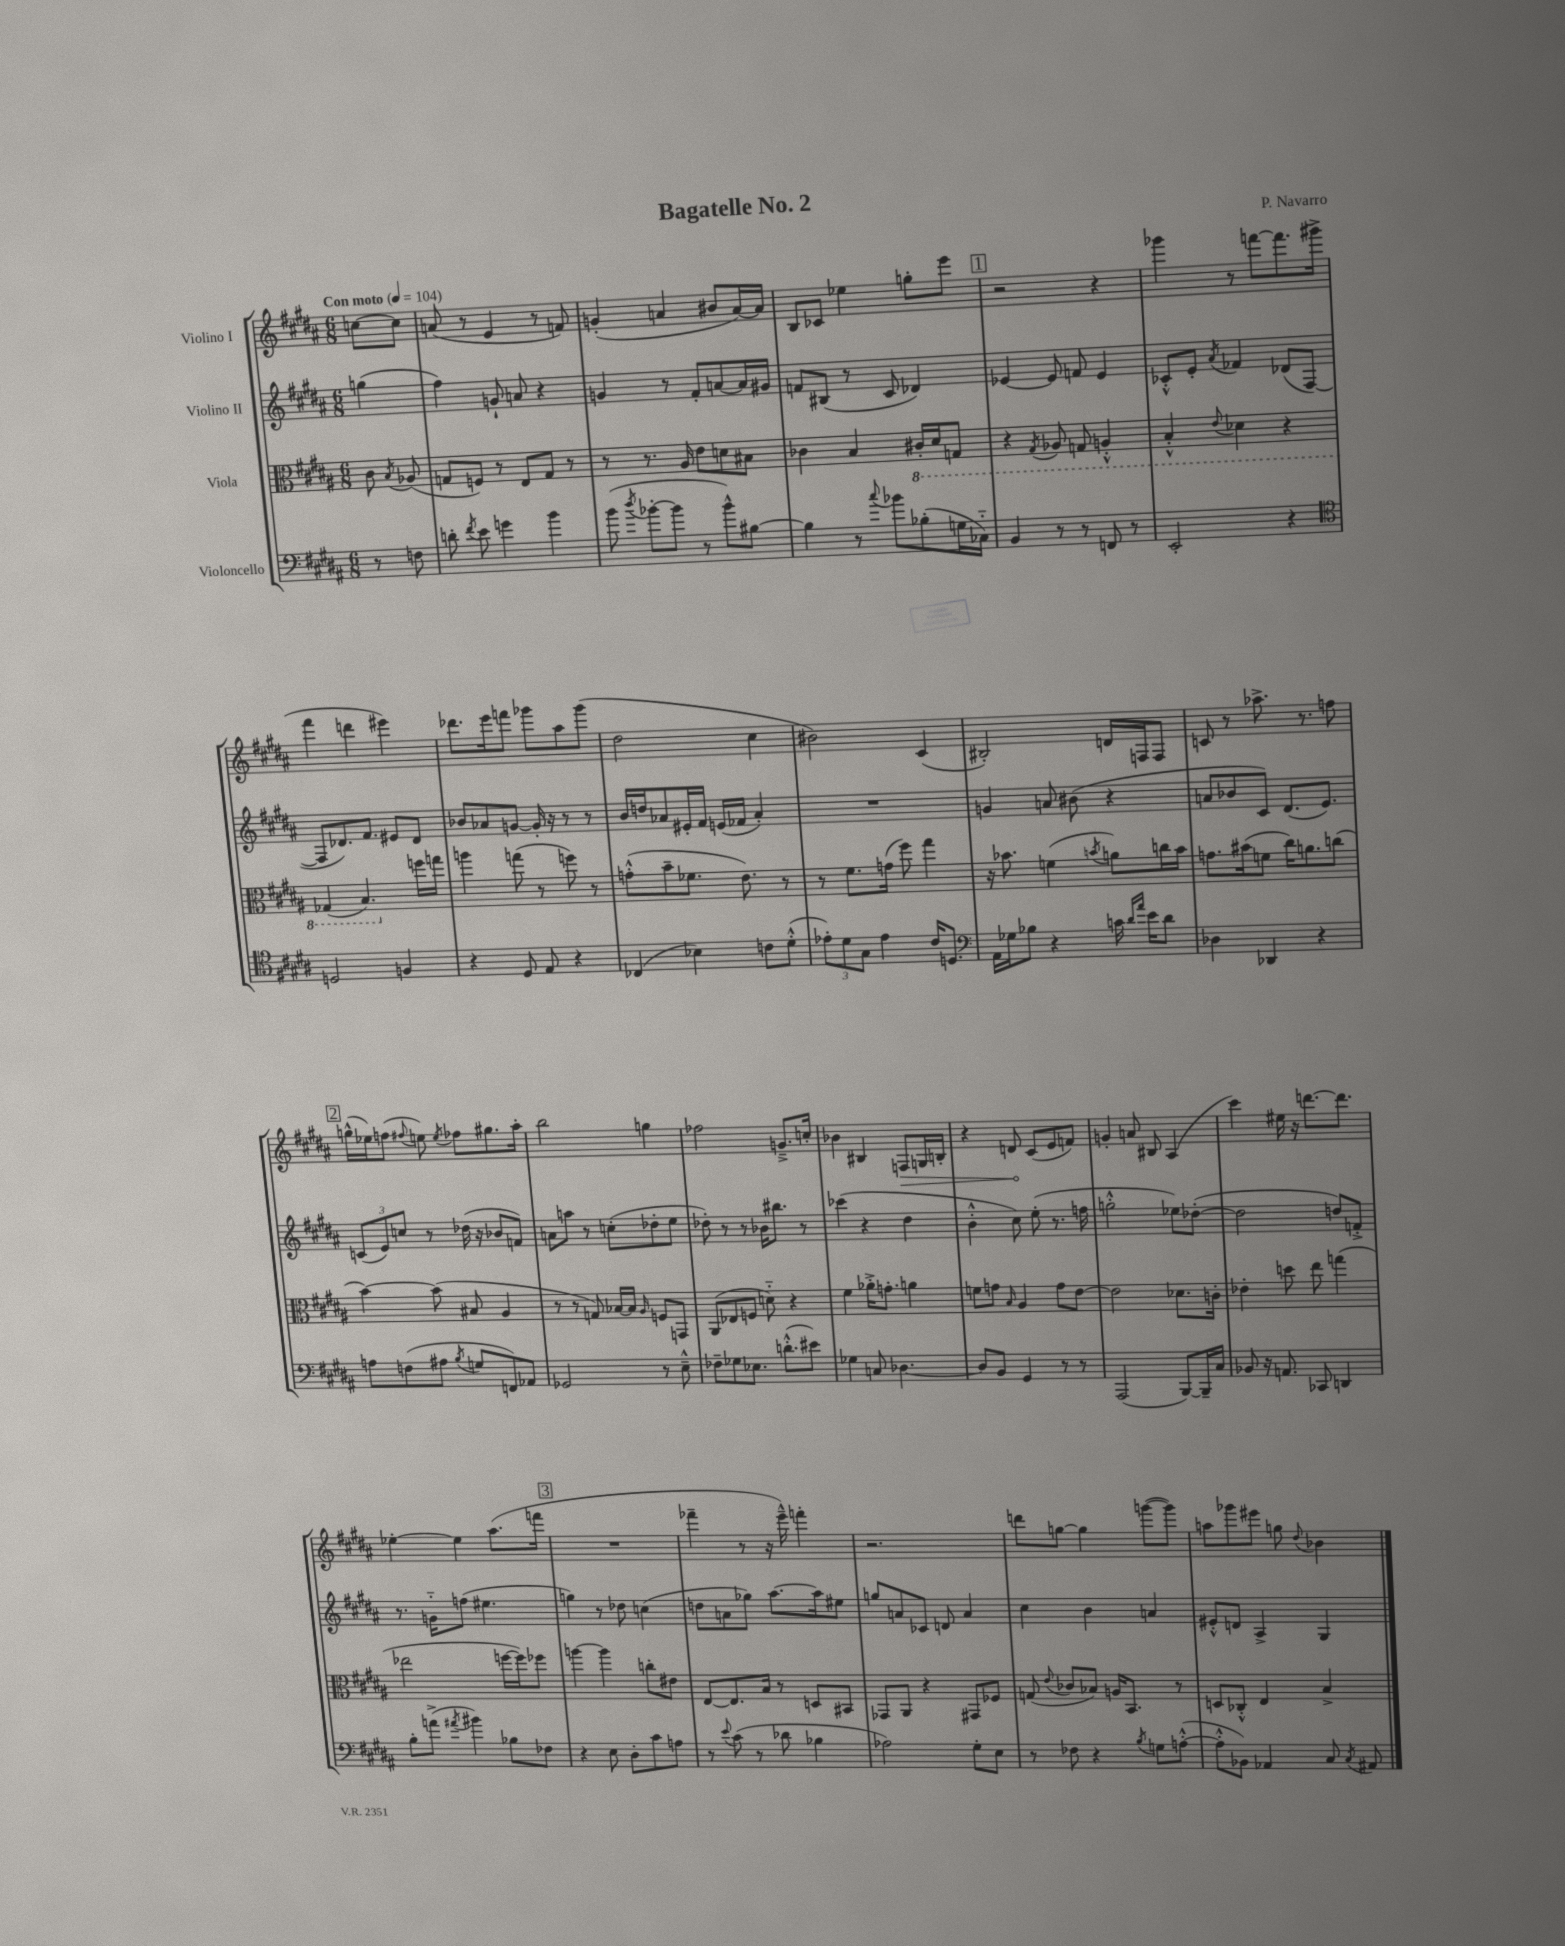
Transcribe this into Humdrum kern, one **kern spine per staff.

**kern	**kern	**kern	**kern
*staff4	*staff3	*staff2	*staff1
*clefF4	*clefC3	*clefG2	*clefG2
*k[f#c#g#d#a#]	*k[f#c#g#d#a#]	*k[f#c#g#d#a#]	*k[f#c#g#d#a#]
*M6/8	*M6/8	*M6/8	*M6/8
*MM104	*MM104	*MM104	*MM104
8r	8c#	(4gg	[8cc
.	8qB	.	.
8F	(8A-	.	8cc]
=	=	=	=
8d'	8G	4ff#)	(8a
8qf#	.	.	.
8e	8F)	.	8r
4g	8r	8g`	4e
.	8E	8a	.
4b	8G	4r	8r
.	8r	.	8f)
=	=	=	=
(8b	8r	4g	(4g'
8qdd#	.	.	.
[8b-'	8.r	.	.
8b-]	.	8r	4a
.	16A#	.	.
8r	8e	8f#'	.
8b-^^)	8d	[8a	8b#
[8B#	8B#	16a]	[16a)
.	.	16g#	16a]
=	=	=	=
4B#]	4c-	8f	8B
.	.	(8B#	8c-
8r	4B	8r	4ee-
8qqcc#	.	.	.
8b-	.	8c#	.
(8B-'	16C#'	4d-)	8gg'
.	16D#	.	.
16G	8GG	.	8eee
16C-'~)	.	.	.
=	=	=	=
4BB	4r	[4e-	2r
.	8qGG#	.	.
8r	8AA-	8e-]	.
8r	8GG	8f	.
8FF	4AA'^^	4e-	4r
8r	.	.	.
=	=	=	=
2EE'	4BB'^^	8c-'^^	4ggg-
.	.	8e'	.
.	8qqE	8qa#	.
.	4D-	4f-	8r
.	.	.	[8fff
4r	4r	(8d-	8.fff]
.	.	[8F#	.
.	.	.	(16ggg#^
=	=	=	=
*clefC4	*	*	*
2D	(4GG-	8F#]	4fff#
.	.	8.d-)	.
.	4.BB)	.	4ddd
.	.	8.f#	.
4F	.	8e#	4eee#)
.	16ff	8d-	.
.	16gg	.	.
=	=	=	=
4r	4aa	8b-	8.ddd-
.	.	8a-	.
.	.	.	16eee
8D#	(8gg	[8g	8fff
8E	8r	16g']	8ggg-
.	.	16r	.
4r	8ff)	8r	8aa#
.	8r	8r	(8ggg-
=	=	=	=
(4C-	(8g'^^	16b	2dd#
.	.	16dd	.
.	8b~	8a-	.
4B-)	8.f-	16e#'	.
.	.	16f#	.
.	.	(16e	.
.	8.e)	16f-	.
8c	.	4a-')	4cc#
(8d#'^^	8r	.	.
=	=	=	=
12e-')	8r	2.r	2b#)
12d#	.	.	.
.	8.f#	.	.
12G#	.	.	.
4e-	.	.	.
.	(16g	.	.
.	8ff#)	.	.
16c#	4gg#	.	(4c#
8.D	.	.	.
=	=	=	=
*clefF4	*	*	*
16AA#	16r	4g	2B#')
16G-	8.b-	.	.
8B-	.	.	.
4r	(4f	8a	.
.	.	(8b#	.
.	8qb	.	.
16c	8a)	4r	16d
16qqd#	.	.	.
16qqa#	.	.	.
16e	.	.	16F
8d#	16cc	.	8F
.	16b	.	.
=	=	=	=
4D-	8.g	8a	8c
.	.	8b-	8r
.	(16b#	.	.
4DD-	8f	8c#)	8.aa-^
.	16cc#)	(8.d#	.
.	8.a	.	8.r
4r	.	.	.
.	.	8.e)	.
.	(8cc	.	8ff
=	=	=	=
8A	[4b)	(12c	(16gg^^
.	.	.	16ee-)
.	.	12e)	.
(8F	.	.	(8ff
.	.	12cc	.
.	.	.	8qqff#
8A#	(8b]	8r	8ee)
8qB	.	.	8qee
8G	8B#	(16dd-	8ff-
.	.	16r	.
8FF)	4A#	8b-	8.gg#
8AA-	.	8f)	.
.	.	.	16aa#'
=	=	=	=
2GG-	8r	8a	2bb
.	8r	8aa	.
.	8G)	8r	.
.	[16B-	(8cc'	.
.	16B-]	.	.
.	16qqA#	.	.
8r	8F	8dd-'	4gg
8E~^^	8GG	8ee	.
=	=	=	=
8F-~	(8AA#	8dd-')	2ff-
8G-	8E-	8r	.
8.E-	8F	8r	.
.	8d'~)	16b-	.
(8.d'^^	.	8.bb#	.
.	4r	.	8.g~^
8e#)	.	8r	.
.	.	.	16cc'
=	=	=	=
4G-	4f#	(4ccc-	4b-
8C	16a-'^	4r	4B#
.	8.g'	.	.
[4.D-	.	.	.
.	4a	4dd#	8F
.	.	.	16G
.	.	.	16B'
=	=	=	=
8D-]	8f	4b'^^	4r
8BB	8g	.	.
.	16qqB	.	.
4GG#	4A#	8cc#)	8d
.	.	(8ee'	(8c#
8r	8g	8.r	8e
8r	[8e	.	8f)
.	.	16ff	.
=	=	=	=
(2AAA#	2e]	2gg'^^	4g'
.	.	.	8a
.	.	.	8B#
[8BBB)	8.d-	8ee-)	(4A#
16BBB~]	.	([8dd-'	.
16C#	16c'	.	.
=	=	=	=
8BB-	4e-'	2dd-]	4ccc#)
16r	.	.	.
8.AA	.	.	.
.	8dd	.	16ee#
.	.	.	16r
8CC-	8ee	.	[8.ddd
4DD	(4gg	8dd)	.
.	.	.	8.ddd]
.	.	8f'^	.
=	=	=	=
8B'	2ee-	8.r	[4ee-'
(8a^	.	.	.
.	.	16g'~	.
8qa#	.	.	.
4b#)	.	(8ff	4ee-]
.	.	4.ee#	.
8B-	[16ff	.	(8.aa#
.	16ff])	.	.
8F-	8ff-	.	.
.	.	.	16fff
=	=	=	=
4r	[4aa	4gg)	2.r
8E	4aa]	8r	.
8D#'	.	8dd-	.
8c#	8cc'	(4cc	.
8A	8e#	.	.
=	=	=	=
8r	[8E	8dd	4fff-~
8qqe	.	.	.
(8c#	8.E]	8a	.
8r	.	8gg-)	8r
.	16B	.	.
8d-	8r	[8.aa#	16r
.	.	.	16eee~^^)
4B-	8D	.	4fff'
.	.	16aa#]	.
.	8BB#	8ee#	.
=	=	=	=
2A-)	8GG-	8gg	2.r
.	8AA#	8a	.
.	4r	8c-	.
.	.	8d	.
8G#'	8GG#	4a	.
8E	8F-	.	.
=	=	=	=
8r	(8G	4cc#	8ddd
.	8qqe	.	.
8F-	8c-	.	[8gg
4r	8B-)	4b	4gg]
.	16A	.	.
.	8.BB	.	.
8qB	.	.	.
8G	.	4a	([8ggg
([8A'^^	8r	.	8ggg])
=	=	=	=
8A'^^]	8D	8e#'^^	8aa
8BB-)	8C-'^^	8d	8ggg-
4AA-	4E	4A#^	8eee#
.	.	.	8gg
.	.	.	8qqdd#
8C#	4B^	4G#	4b-
8qC#	.	.	.
8AA#	.	.	.
==	==	==	==
*-	*-	*-	*-
